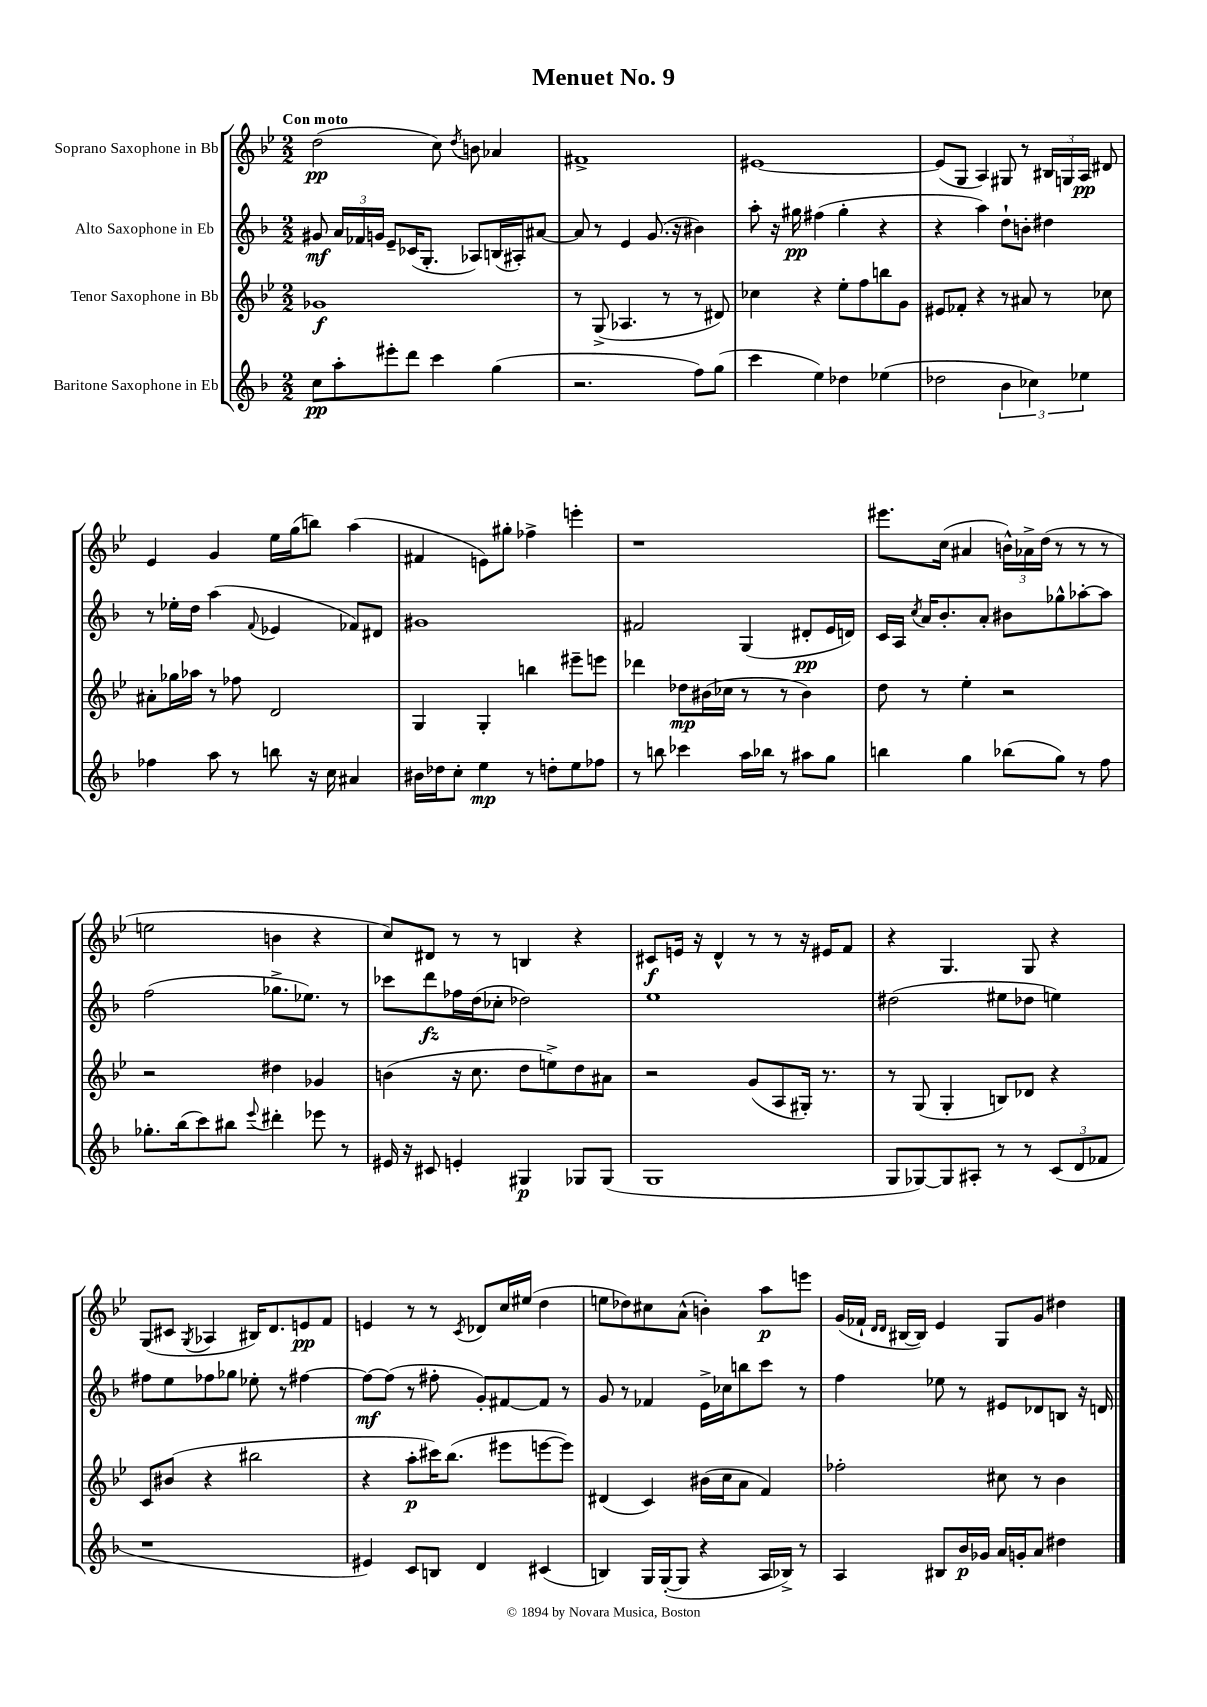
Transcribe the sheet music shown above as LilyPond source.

\header { title = "Menuet No. 9" }
<<
\new StaffGroup <<
\new Staff = "s0" \with { instrumentName = "Soprano Saxophone in Bb" } {
    \clef treble \key bes \major \numericTimeSignature \time 2/2 \tempo "Con moto"
    \autoBeamOff d''2\pp( c''8) \acciaccatura { d''8 } b'8 aes'4 |
    fis'1-> |
    eis'1~ |
    eis'8[( g8] a4) gis8 r8 \tuplet 3/2 { bis16[ g16 a16]\pp } dis'8 |
    ees'4 g'4 ees''16[ g''16( b''8]) a''4( |
    fis'4 e'8[) gis''8]-. fes''4-> e'''4-. |
    r1 |
    eis'''8.[ c''16]( ais'4 \tuplet 3/2 { b'16[-^) aes'16-> d''16]( } r8 r8 r8 |
    e''2 b'4 r4 |
    c''8[) dis'8] r8 r8 b4 r4 |
    cis'8[\f e'16] r16 d'4-^ r8 r8 r16 eis'16[ f'8] |
    r4 g4. g8 r4 |
    g8[( cis'8] \acciaccatura { g8 } aes4 bis16[) d'8. e'8\pp f'8] |
    e'4 r8 r8 \acciaccatura { c'8 } des'8[ c''16 eis''16]( d''4 |
    e''8[ des''8) cis''8 a'8]-^( b'4-.) a''8[\p e'''8] |
    g'16[( fes'16]-! \grace { d'16[ d'16] } bis16[~ bis16]) ees'4 g8[ g'8] dis''4 \bar "|." |
}
\new Staff = "s1" \with { instrumentName = "Alto Saxophone in Eb" } {
    \clef treble \key f \major \numericTimeSignature \time 2/2
    \autoBeamOff gis'8\mf \tuplet 3/2 { a'16[ fes'16 g'16] } e'8[-- ces'16( g8.]-. aes8[) b16( ais16-.) ais'8]~ |
    ais'8 r8 e'4 g'8.( r16 bis'4) |
    a''8-. r16 gis''16\pp fis''4( gis''4-. r4 |
    r4 a''4) d''8[-! b'8]-. dis''4 |
    r8 ees''16[-. d''16] a''4( \appoggiatura { f'8 } ees'4 fes'8[) dis'8] |
    gis'1 |
    fis'2 g4( dis'8[-.\pp e'16 d'16]) |
    c'16[ a16] \acciaccatura { c''8 } a'16[ bes'8.-. a'8]-. bis'8[ ges''8-^ aes''8~-. aes''8] |
    f''2( ges''8.[-> ees''8.]) r8 |
    ces'''8[ d'''8\fz fes''16 d''16( ces''8]-. des''2) |
    e''1 |
    dis''2( eis''8[ des''8] e''4) |
    fis''8[ e''8 fes''8 ges''8] ees''8-. r8 fis''4~ |
    fis''8[~\mf fis''8]( r8 fis''8-. g'8[-.) fis'8~ fis'8] r8 |
    g'8 r8 fes'4 e'16[-> ces''16 b''8 c'''8] r8 |
    f''4 ees''8 r8 eis'8[ des'8 b8] r16 d'16 \bar "|." |
}
\new Staff = "s2" \with { instrumentName = "Tenor Saxophone in Bb" } {
    \clef treble \key bes \major \numericTimeSignature \time 2/2
    \autoBeamOff ges'1\f |
    r8 g8->( aes4. r8 r8 dis'8) |
    ces''4 r4 ees''8[-. f''8 b''8 g'8] |
    eis'8[ fes'8]-. r4 r8 ais'8 r8 ces''8 |
    ais'8[-. ges''16 aes''16] r8 fes''8 d'2 |
    g4 g4-. b''4 eis'''8[-- e'''8] |
    des'''4 des''8[\mp bis'16( ces''16] r8 r8 bis'4) |
    d''8 r8 ees''4-. r2 |
    r2 dis''4 ges'4 |
    b'4( r16 c''8. d''8[ e''8->) d''8 ais'8] |
    r2 g'8[( a8 gis16]-.) r8. |
    r8 g8( g4-. b8[) des'8] r4 |
    c'8[ bis'8]( r4 bis''2 |
    r4 a''8[-.\p cis'''16) bes''8.]( eis'''8[ e'''8~ e'''8]) |
    dis'4( c'4) bis'16[( c''16 a'8] f'4) |
    fes''2-. cis''8 r8 bes'4 \bar "|." |
}
\new Staff = "s3" \with { instrumentName = "Baritone Saxophone in Eb" } {
    \clef treble \key f \major \numericTimeSignature \time 2/2
    \autoBeamOff c''8[\pp a''8-. eis'''8-. d'''8] c'''4 g''4( |
    r2. f''8[) g''8]( |
    c'''4 e''4) des''4 ees''4( |
    des''2 \tuplet 3/2 { bes'4 ces''4) ees''4 } |
    fes''4 a''8 r8 b''8 r16 c''16 ais'4 |
    bis'16[ des''16 c''8]-. e''4\mp r8 d''8[-. e''8 fes''8] |
    r8 b''8 ces'''4 a''16[ bes''16] r8 ais''8[ g''8] |
    b''4 g''4 bes''8[( g''8]) r8 f''8 |
    ges''8.[-. bes''16( c'''8) bis''8] \appoggiatura { e'''8 } dis'''4-. ees'''8 r8 |
    eis'16 r16 cis'8 e'4-. gis4\p ges8[ ges8]( |
    g1 |
    g8[ ges8~) ges8 ais8]-. r8 r8 \tuplet 3/2 { c'8[( d'8 fes'8] } |
    r1 |
    eis'4) c'8[ b8] d'4 cis'4( |
    b4) g16[ g16~-.( g8] r4 a16[ bes16]->) r8 |
    a4 bis8[ bes'16\p ges'16] a'16[ g'16-. a'8] dis''4 \bar "|." |
}
>>
>>
\layout { \context { \Score \remove "Bar_number_engraver" } }
